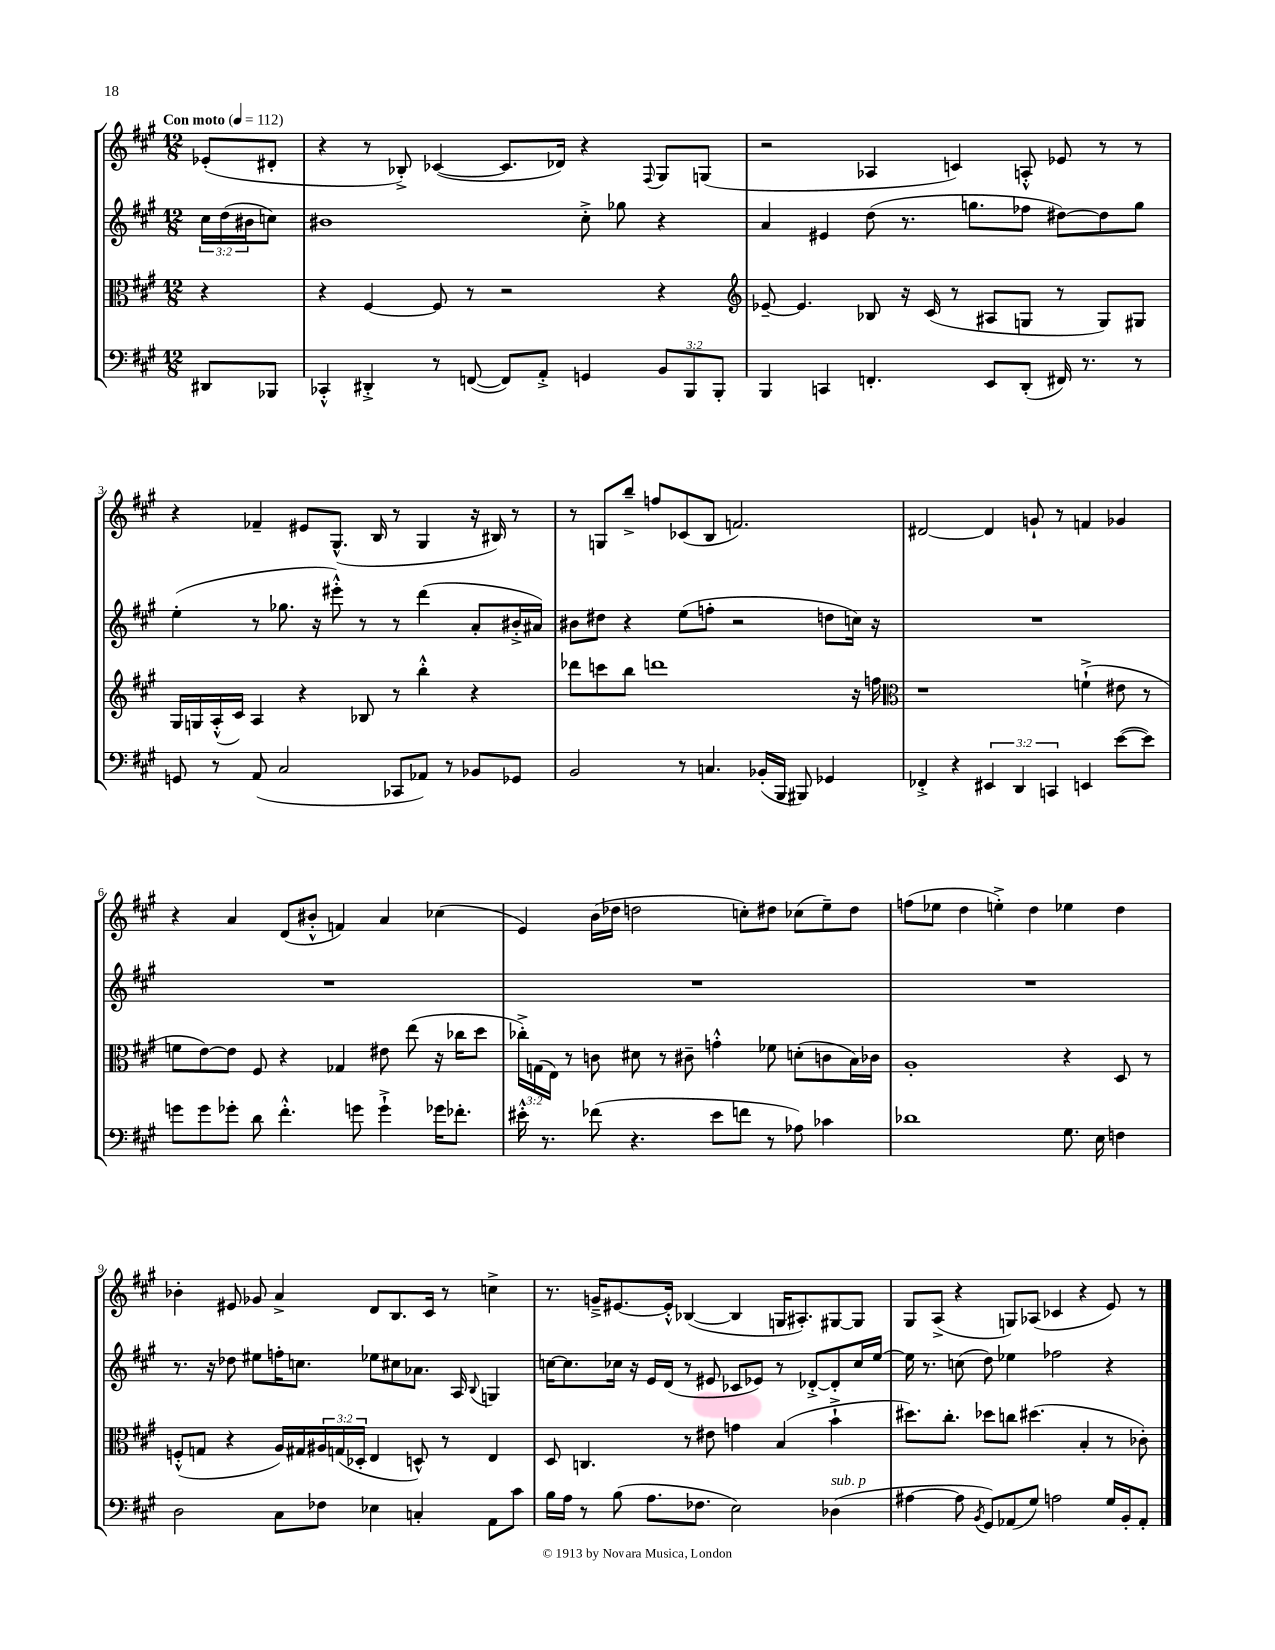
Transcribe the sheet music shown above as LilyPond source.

<<
\new StaffGroup <<
\new Staff = "s0" {
    \clef treble \key a \major \numericTimeSignature \time 12/8 \partial 4 \tempo "Con moto" 4 = 112
    ees'8-.( dis'8-. |
    r4 r8 bes8-.->) ces'4~( ces'8. des'16) r4 \appoggiatura { fis8 } gis8 g8( |
    r2 aes4 c'4) a8-.-^ ees'8 r8 r8 |
    r4 fes'4-- eis'8 gis8.-^( b16 r8 gis4 r16 bis16) r8 |
    r8 g8 b''8---> f''8 ces'8( b8 f'2.) |
    dis'2~ dis'4 g'8-! r8 f'4 ges'4 |
    r4 a'4 d'8( bis'8-.-^ f'4) a'4 ces''4( |
    e'4) b'16( des''16 d''2 c''8-.) dis''8 ces''8( e''8--) dis''8 |
    f''8( ees''8 d''4 e''4-.->) d''4 ees''4 d''4 |
    bes'4-. eis'8 ges'8 a'4-> d'8 b8. cis'16 r8 c''4-> |
    r8. g'16---> eis'8.~ eis'16-.-^ bes4~( bes4 g16 ais8.-.) gis8~ gis8 |
    gis8 a8->( r4 g8) aes8( ces'4 r4 e'8) r8 \bar "|." |
}
\new Staff = "s1" {
    \clef treble \key a \major \numericTimeSignature \time 12/8 \override Staff.TupletNumber.text = #tuplet-number::calc-fraction-text \partial 4
    \tuplet 3/2 { cis''16 d''16( bis'16 } c''8) |
    bis'1 cis''8-.-> ges''8 r4 |
    a'4 eis'4 d''8( r8. g''8. fes''8 dis''8~) dis''8 g''8 |
    e''4-.( r8 ges''8. r16 eis'''8-.-^) r8 r8 d'''4( a'8-. bis'16-.-> ais'16) |
    bis'8 dis''8 r4 e''8( f''8-. r2 d''8 c''16) r16 |
    R1. |
    R1. |
    R1. |
    R1. |
    r8. r16 des''8 eis''8 f''16-. c''8. ees''8 cis''8 aes'8. a16 \appoggiatura { b8 } g4 |
    c''16~ c''8. ces''16 r16 e'16 d'16( r8 eis'8 ces'8 ees'8) r8 des'8~-.-> des'8-. ces''16 e''16~ |
    e''16 r8. c''8( d''8) ees''4 fes''2 r4 \bar "|." |
}
\new Staff = "s2" {
    \clef alto \key a \major \numericTimeSignature \time 12/8 \override Staff.TupletNumber.text = #tuplet-number::calc-fraction-text \partial 4
    r4 |
    r4 fis4~ fis8 r8 r2 r4 |
    \clef treble ees'8~-- ees'4. bes8 r16 cis'16( r8 ais8 g8 r8 g8) gis8 |
    gis16 g16 a16-.-^( cis'16) a4 r4 bes8 r8 b''4-.-^ r4 |
    des'''8 c'''8 b''8 d'''1 r16 f''16 |
    \clef alto r1 f'4-!->( eis'8 r8 |
    f'8 e'8~) e'8 fis8 r4 ges4 eis'8 e''8( r16 ces''16 d''8 |
    \tuplet 3/2 { ces''16-.->) g16( e16) } r8 c'8 dis'8 r8 cis'8-- g'4-.-^ fes'8 d'8-.( c'8 b16) ces'16 |
    a1-. r4 d8 r8 |
    f8-.-^( g8 r4 a16) gis16 \tuplet 3/2 { ais16 g16( des16-. } e4 d8-^) r8 e4 |
    d8 c4. r8 eis'8 g'4 b4( b'4-!-> |
    dis''8.) cis''8.-. des''8 c''8 dis''4.( b4-. r8 ces'8-.) \bar "|." |
}
\new Staff = "s3" {
    \clef bass \key a \major \numericTimeSignature \time 12/8 \override Staff.TupletNumber.text = #tuplet-number::calc-fraction-text \partial 4
    dis,8 bes,,8 |
    ces,4-.-^ dis,4-.-> r8 f,8~( f,8) a,8-.-> g,4 \tuplet 3/2 { b,8 b,,8 b,,8-. } |
    b,,4 c,4 f,4.-. e,8 d,8-.( fis,16) r8. r8 |
    g,8 r8 a,8( cis2 ces,8 aes,8) r8 bes,8 ges,8 |
    b,2 r8 c4. bes,16-.( b,,16 bis,,8) ges,4 |
    fes,4-.-> r4 \tuplet 3/2 { eis,4 d,4 c,4 } e,4 e'8~( e'8) |
    g'8 g'8 ges'8-. d'8 fis'4.-.-^ g'8 g'4-!-> ges'16 fes'8.-. |
    eis'16-.-^ r8. fes'8( r4. eis'8 f'8 r8 aes8) ces'4 |
    des'1 gis8. e16 f4 |
    d2 cis8 fes8 ees4 c4-. a,8 cis'8 |
    b16 a16 r8 b8( a8. fes8. e2) des4^\markup { \italic "sub. p" }( |
    ais4~ ais8 \acciaccatura { b,8 } gis,8) aes,8( gis8) a2 gis16 b,16-. aes,8-. \bar "|." |
}
>>
>>
